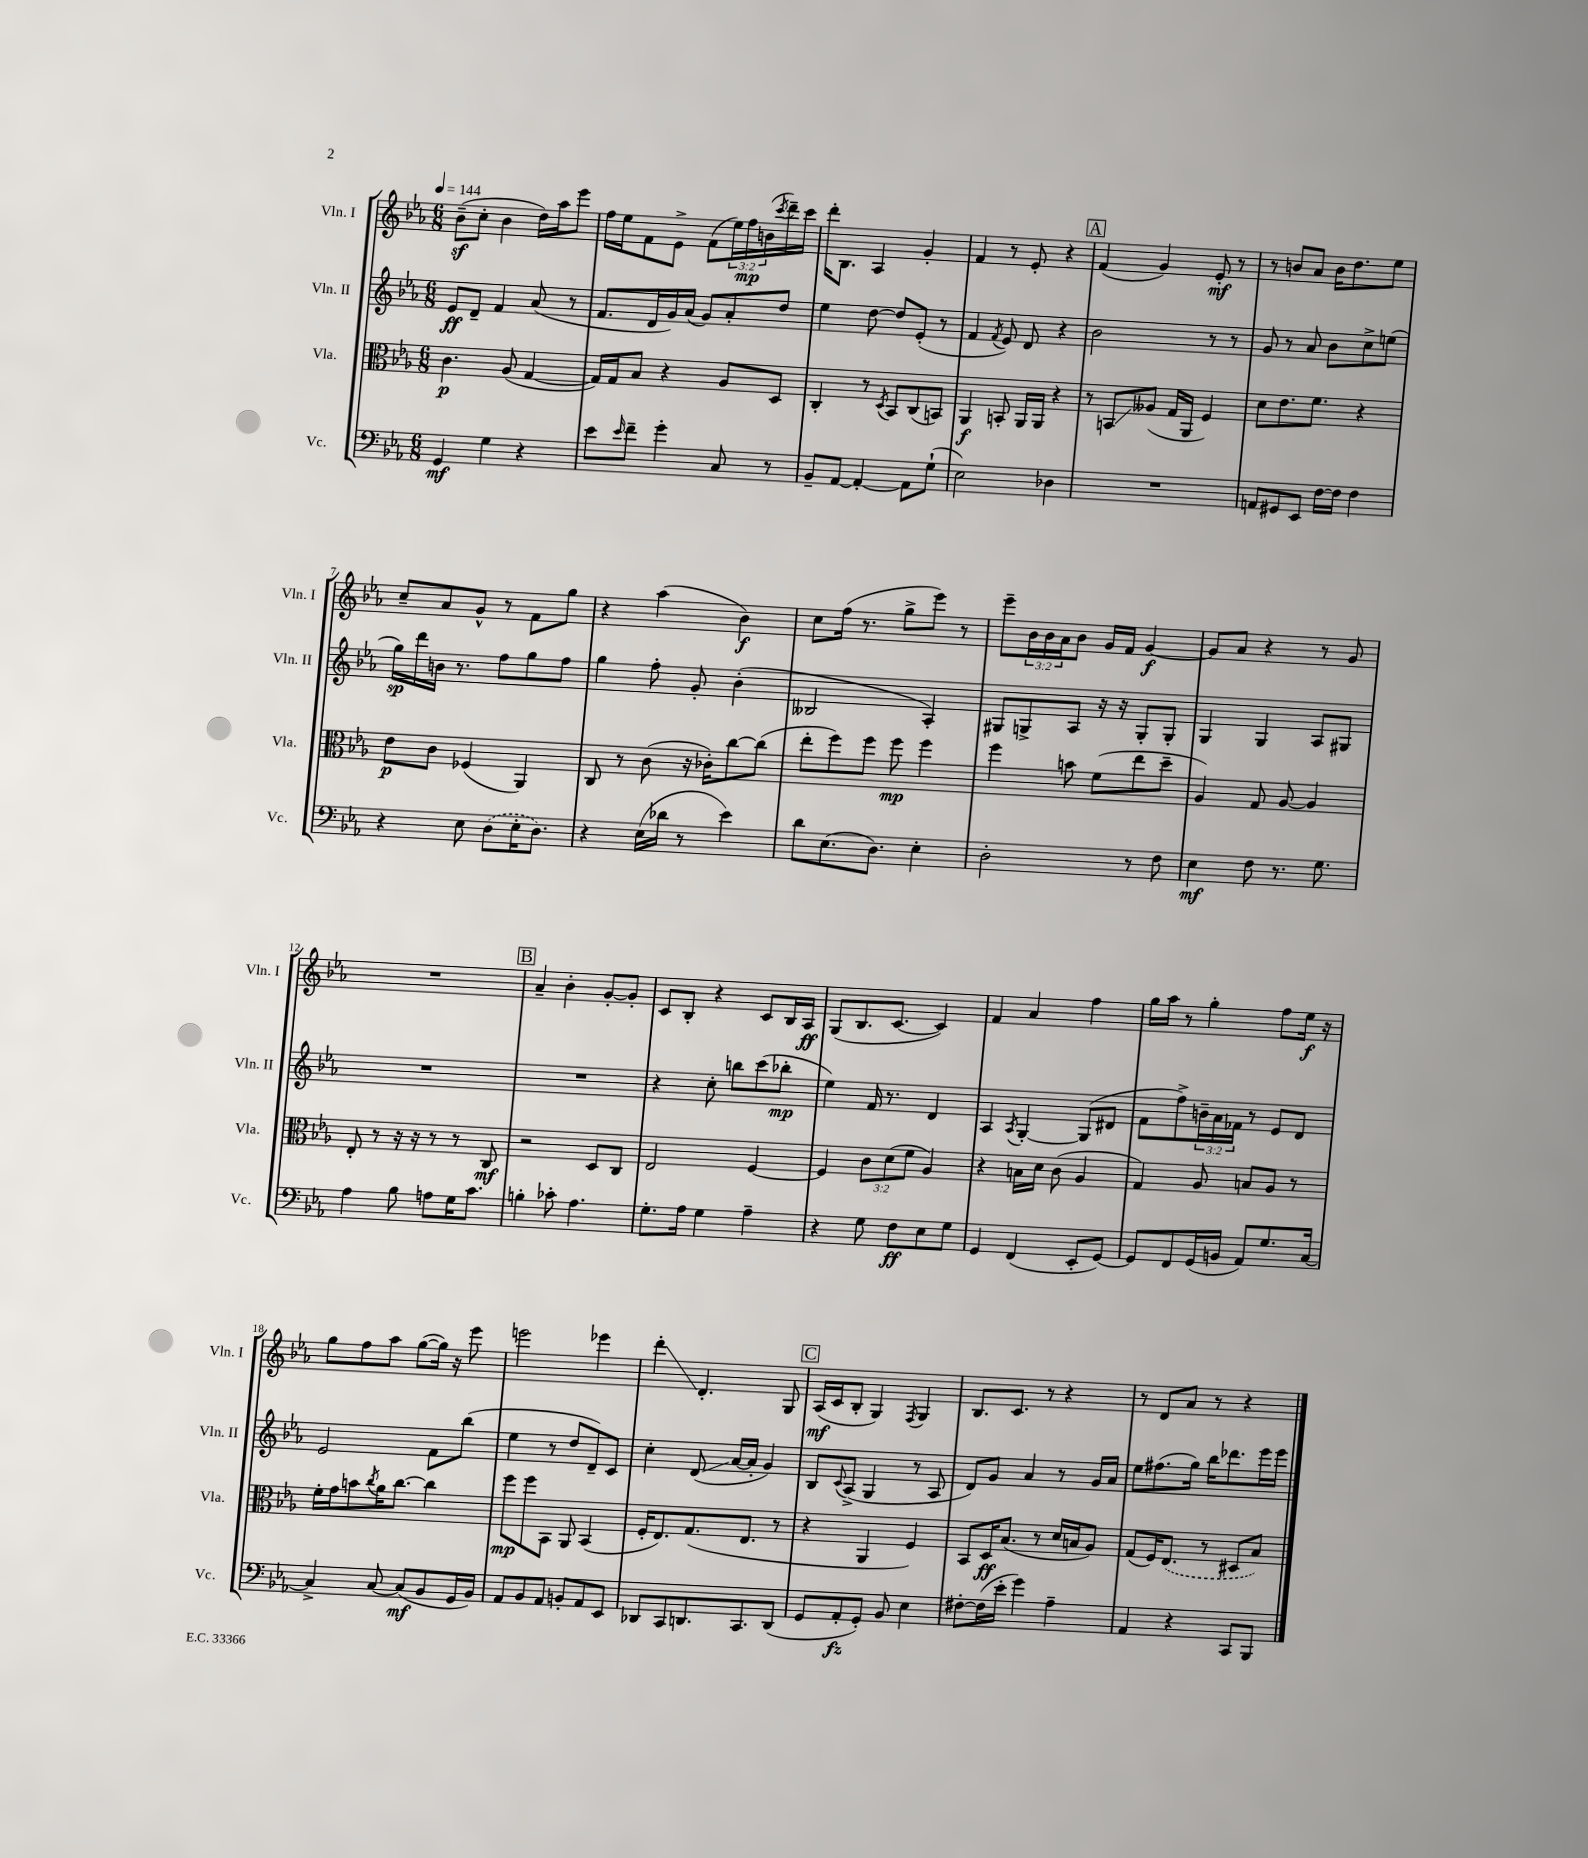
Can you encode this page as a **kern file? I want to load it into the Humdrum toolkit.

**kern	**kern	**kern	**kern
*staff4	*staff3	*staff2	*staff1
*clefF4	*clefC3	*clefG2	*clefG2
*k[b-e-a-]	*k[b-e-a-]	*k[b-e-a-]	*k[b-e-a-]
*M6/8	*M6/8	*M6/8	*M6/8
*MM144	*MM144	*MM144	*MM144
4GG/	4.c\	8e-/L	(8b-~\L
.	.	8d~/J	8cc'\J
4G\	.	4f/	4b-\
.	(8A-/	.	.
4r	[4G/	(8a-/	16dd\LL)
.	.	.	16aa-\J
.	.	8r	8eee-\J
=	=	=	=
8e-\L	16G/]LL)	8.f/L	16ff\LL
.	16G/J	.	16ee-\J
16qqe-/	.	.	.
8f~\J	8B-/J	.	8f\
.	.	16d/L	.
4g'\	4r	16g/)	8e-^\J
.	.	(16a-/JJ	.
.	.	8g/L)	(8f\L
8C/	8A-/L	8a-'/	24ee-\L)
.	.	.	24ff\
.	.	.	(24b\
.	.	.	8qccc/
8r	8D/J	8dd/J	16ddd~\)
.	.	.	16ccc\JJ
=	=	=	=
8BB-~/L	4C'/	4ee-\	16ddd'\LK
.	.	.	8.B-\J
[8AA-/J	.	.	.
4AA-'/_	8r	[8dd\	4A-/
.	8qD/	.	.
.	8BB-/L	8dd/]L	.
8AA-\]L	(8C/	(8e-'/J	4g'/
(8G`\J	8BB/J)	8r	.
=	=	=	=
2E-\)	4AA-/	4f/	4f/
.	.	8qf/	.
.	8BB'/	8e-/)	8r
.	16AA-/LL	8d/	8e-'/
.	16AA-/JJ	.	.
4D-\	4r	4r	4r
=	=	=	=
2.r	8r	2b-\	(4f/
.	8BB/L	.	.
.	(8A--/J	.	4g/)
.	16G/LL	.	.
.	16AA-/JJ	.	.
.	4F/)	8r	8e-'/
.	.	8r	8r
=	=	=	=
8AA/L	8d\L	8g/	8r
8GG#/	8.e-\	8r	8b/L
8EE-/J	.	8a-/	8a-/J
.	8.f\J	.	.
[16F\LL	.	8b-\L	16b\LK
16F\]JJ	.	.	8.dd\
4F\	4r	8cc^\	.
.	.	(8ee\J	8ee-\J
=	=	=	=
4r	8e-\L	16gg\LL)	8cc~/L
.	.	16ddd\	.
.	8c\J	16b\JJ	8a-/
.	.	8.r	.
8E-\	(4F-/	.	8g^^/J
(8D\L	.	8ff\L	8r
16E-'\K	4AA-/)	8gg\	8f\L
8.D\J)	.	.	.
.	.	8ff\J	8gg\J
=	=	=	=
4r	8C/	4gg\	4r
.	8r	.	.
(16E-\LL	(8c\	8ff'\	(4aa-\
16d-\JJ	.	.	.
8r	16r	8g'/	.
.	16c-'\LK)	.	.
4e-\)	[8cc\	(4b-'\	4b-\)
.	(8cc\]J	.	.
=	=	=	=
8d\L	8ee-'\L	2B--/	8cc\L
(8.E-\	8ff\)	.	(16ff\Jk
.	.	.	8.r
.	8ff\J	.	.
8.D\J)	.	.	.
.	8ff\	.	8gg^\L
4E-'\	4ff\	4A-'/)	8eee-\J)
.	.	.	8r
=	=	=	=
2D'\	4ff\	8G#/L	8eee-~\L
.	.	8G^/	24b-\L
.	.	.	24b-\
.	.	.	24a-\J
.	8b\	8A-/J	8b-\J
.	(8f\L	16r	16g/LL
.	.	16r	16f/JJ
8r	8ee-\	8G'/L	[4g/
8F\	8dd~\J	8G'/J	.
=	=	=	=
4E-\	4A-/)	4G/	8g/]L
.	.	.	8a-/J
8F\	8G/	4G/	4r
8.r	[8A-/	.	.
.	4A-/]	8A-/L	8r
8.G\	.	.	.
.	.	8G#/J	8g/
=	=	=	=
4A-\	8E-'/	2.r	2.r
.	8r	.	.
8B-\	16r	.	.
.	16r	.	.
8A\L	8r	.	.
16G\K	8r	.	.
8.c\J	.	.	.
.	8C/	.	.
=	=	=	=
4B'\	2r	2.r	4a-~/
8c-'\	.	.	4b-'\
4.A-\	.	.	.
.	8D/L	.	[8g'/L
.	8C/J	.	8g'/]J
=	=	=	=
8.G'\L	2E-/	4r	8c/L
.	.	.	8B-'/J
16A-\Jk	.	.	.
4G\	.	8cc'\	4r
.	.	8bb\L	.
4A-~\	[4F/	(8ccc\	8c/L
.	.	8bb-'\J	16B-/L
.	.	.	16A-/JJ
=	=	=	=
4r	4F/]	4ee-\)	(8G/L
.	.	.	8.B-/
8G\	12c\L	16f/	.
.	.	8.r	[8.c/J
.	(12d\	.	.
8F\L	.	.	.
.	12f\J	.	.
8E-\	4A-/)	4d/	4c/])
8G\J	.	.	.
=	=	=	=
4GG/	4r	4A-/	4f/
.	.	8qA-/	.
(4FF/	16B\LL	[4G'/	4a-/
.	16d\JJ	.	.
.	(8c\	.	.
8EE-'/L	4A-/	(8G/]L	4ff\
[8GG/J)	.	8d#/J	.
=	=	=	=
8GG/]L	4G/)	8f\L	16gg\LL
.	.	.	16aa-\JJ
8FF/	.	8ff^\)	8r
(16GG/L	8A-/	24b~\L	4gg'\
.	.	24a-\	.
16BB/JJ	.	.	.
.	.	24f-\JJ	.
8AA-/L)	8B/L	8r	.
8.G/	8A-/J	8e-/L	8ff\L
.	8r	8d/J	16ee-\Jk
[16C/Jk	.	.	16r
=	=	=	=
4C^/]	16f'\LL	2e-/	8gg\L
.	16g\J	.	.
.	8b\	.	8ff\
.	8qcc/	.	.
[8C/	16a-\K	.	8aa-\J
.	[8.cc\J	.	.
(8C/]L	.	.	([8gg\L
8BB-/	4cc\]	8f\L	16gg\]Jk)
.	.	.	16r
16GG/L	.	(8bb-\J	8eee-\
16BB-/JJ)	.	.	.
=	=	=	=
8AA-/L	8ff\L	4ee-\	2eee\
8BB-/	8ff\	.	.
8AA-/J	8BB-\J	8r	.
8BB'/L	8AA-/	8dd/L	.
8AA-/	(4BB-/	8d~/)	4eee-\
8EE-/J	.	8c/J	.
=	=	=	=
8DD-/L	16F'/LK	4cc'\	4ddd'\
.	8.E-/)	.	.
8CC/	.	.	.
8.DD/	(8.G/	(8d/	4.d'/
.	.	[16a-/LL	.
8.CC/	8.E-/J	16a-'/]JJ	.
.	.	4g/)	.
(8DD/J	8r	.	8G/
=	=	=	=
8GG/L	4r	8B-/L	(16A-/LL
.	.	.	16c/J
.	.	8qqc/	.
8AA-'/	.	(8A-^/J	8B-'/J
8GG'/J)	4AA-/	4G/	4G/)
8BB-/	.	.	.
.	.	.	8qF/
4E-\	4F/)	8r	4G/
.	.	8A-/	.
=	=	=	=
[8F#'\L	8BB-/L	8d/L)	8.B-/L
(16F#\]L	16D/K	8g/J	.
16e-'\JJ	(8.B-/J	.	8.c/J
4g\)	.	4a-/	.
.	8r	.	8r
4A-~\	16d/LL	8r	4r
.	16B/J	.	.
.	8A-/J)	16g/LL	.
.	.	16a-/JJ	.
=	=	=	=
4AA-/	(8G/L	8ee-\L	8r
.	16F/K)	(8.ff#\	8d/L
.	(8.E-/J	.	.
4r	.	.	8a-/J
.	.	16gg\Jk)	.
.	8r	16bb-\LK	8r
.	.	8.ddd-\	.
8CC/L	8D#/L	.	4r
8BBB-/J	8B-/J)	16eee-\L	.
.	.	16eee-\JJ	.
==	==	==	==
*-	*-	*-	*-
